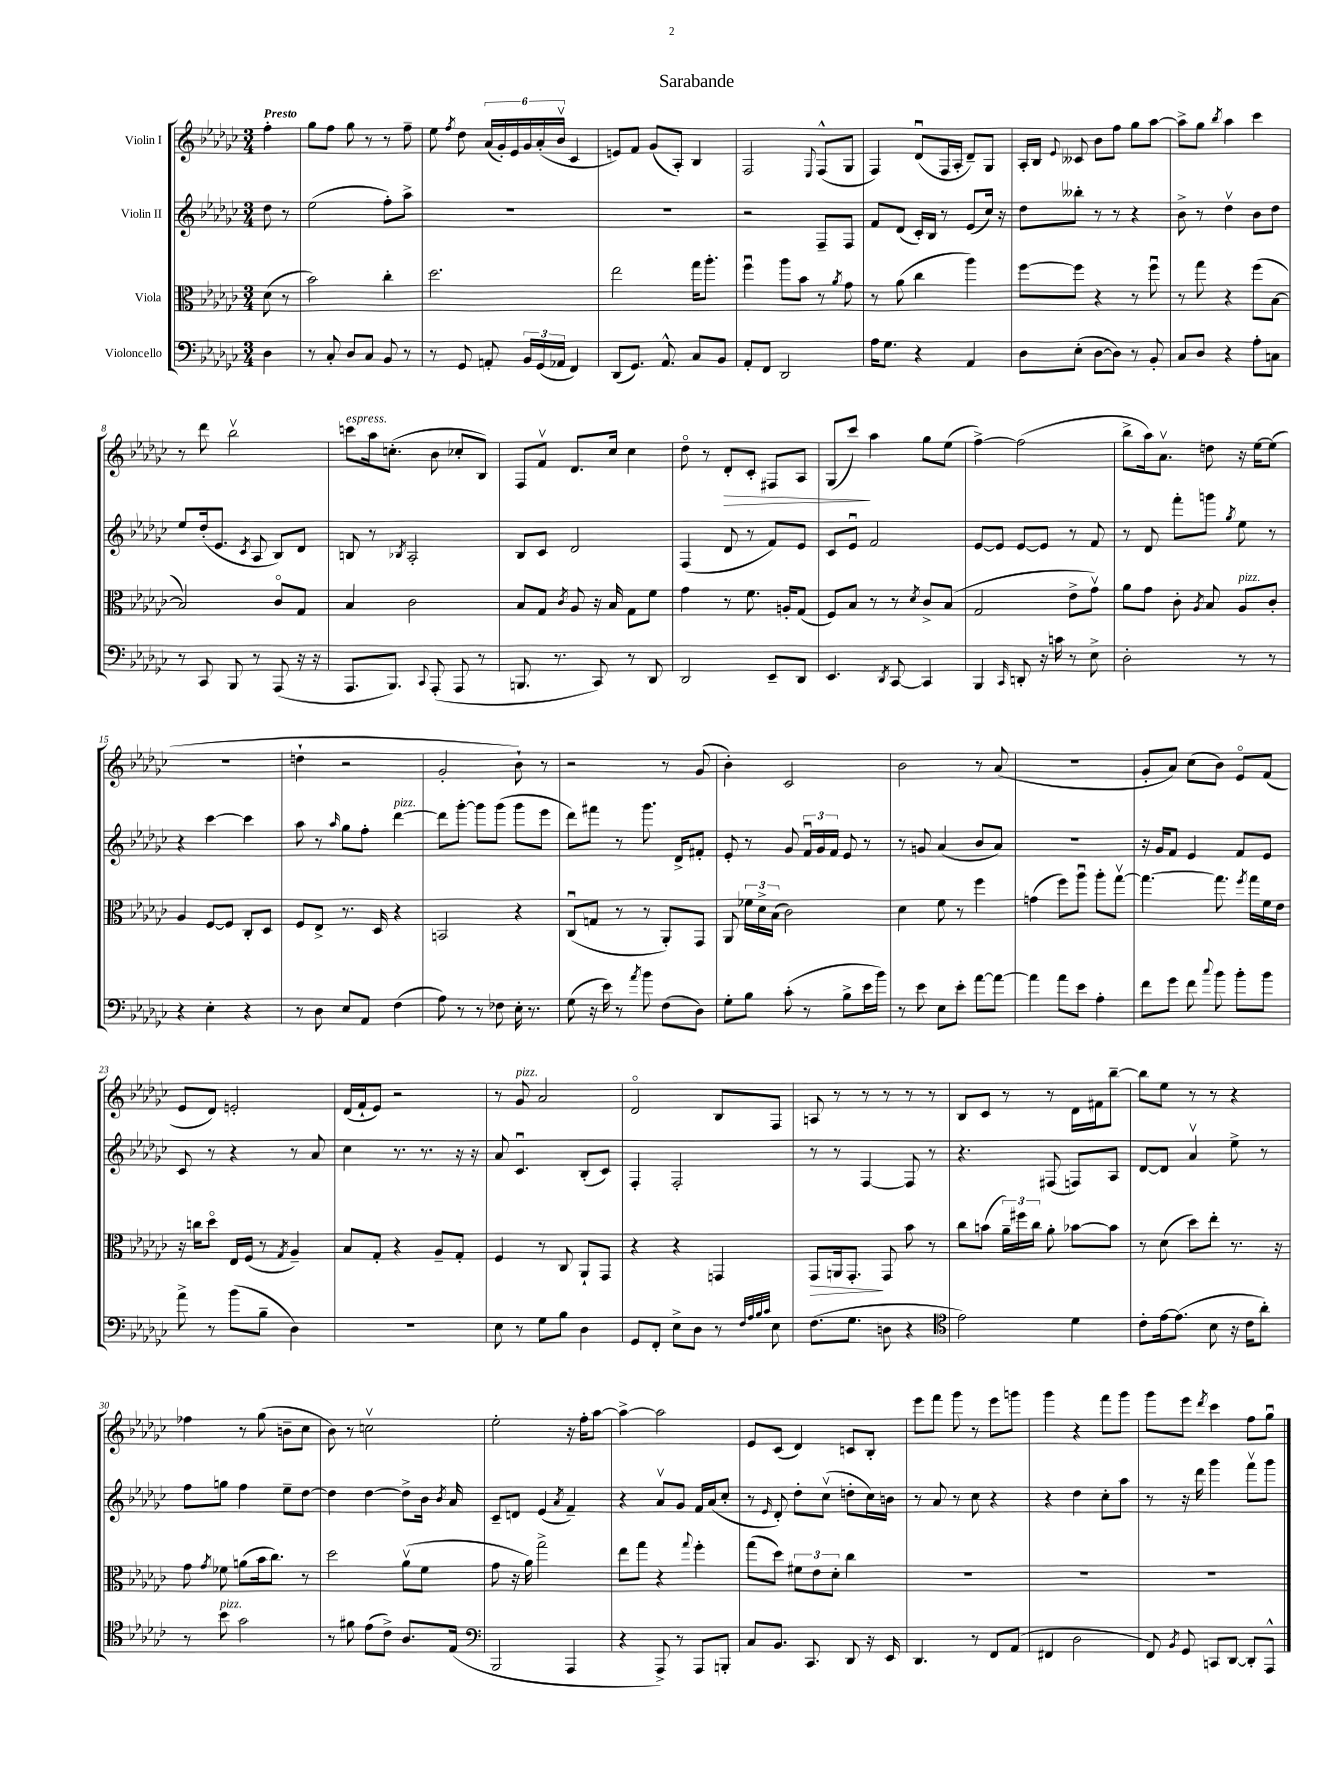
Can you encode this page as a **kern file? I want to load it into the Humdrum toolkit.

**kern	**kern	**kern	**kern
*staff4	*staff3	*staff2	*staff1
*clefF4	*clefC3	*clefG2	*clefG2
*k[b-e-a-d-g-c-]	*k[b-e-a-d-g-c-]	*k[b-e-a-d-g-c-]	*k[b-e-a-d-g-c-]
*M3/4	*M3/4	*M3/4	*M3/4
4D-	(8d-	8dd-	4ff'
.	8r	8r	.
=	=	=	=
8r	2b-)	(2ee-	8gg-
8C-'	.	.	8ff
8D-	.	.	8gg-
8C-	.	.	8r
8BB-	4cc-'	8ff')	8r
8r	.	8aa-^	8ff~
=	=	=	=
8r	2.dd-	2.r	8ee-
.	.	.	8qff
8GG-	.	.	8dd-
8AA'	.	.	(24a-
.	.	.	24g-')
.	.	.	24e-
24BB-	.	.	24g-
(24GG-	.	.	(24a-'
24AA-	.	.	24b-v
4FF)	.	.	4c-
=	=	=	=
(8DD-	2ee-	2.r	8e)
8.GG-)	.	.	8f
.	.	.	(8g-
8.AA-^^	.	.	.
.	.	.	8A-')
8C-	16gg-	.	4B-
.	8.aa-'	.	.
8BB-	.	.	.
=	=	=	=
8AA-'	4ffu	2r	2F
8FF	.	.	.
2DD-	8aa-	.	.
.	8b-	.	.
.	.	.	8qqE-
.	8r	8F~	(8F^^
.	8qa-	.	.
.	8g-	8F	8G-
=	=	=	=
16A-	8r	8f	4F)
8.G-	.	.	.
.	(8a-	(8d-	.
4r	4cc-	16c-')	(8d-u
.	.	16B-	.
.	.	8r	16F
.	.	.	16A-'
4AA-	4aa-)	(8e-	8d-~)
.	.	16cc-)	8G-
.	.	16r	.
=	=	=	=
8D-	[8ff	8dd-	16A-'
.	.	.	16B-
.	.	.	8qqe-
(8E-'	8ff]	8bb--'	8c--
[8D-	4r	8r	8b-
8D-])	.	8r	8ff
8r	8r	4r	8gg-
8BB-'	8ffu	.	[8aa-
=	=	=	=
8C-	8r	8b-^	8aa-^]
8D-	8gg-	8r	8gg-
.	.	.	8qbb-
4r	4r	4dd-v	4aa-
8A-'	(8ff	8b-	4ccc-
8C	[8B-	8dd-	.
=	=	=	=
8r	2B-])	8ee-	8r
8CC-	.	(16dd-'	8ddd-
.	.	8.e-	.
8BBB-	.	.	2bb-v
.	.	8qc-	.
8r	.	8A-	.
(8AAA-	8c-o	8B-)	.
16r	8G-	8d-	.
16r	.	.	.
=	=	=	=
8.AAA-	4B-	8B	8ccc
.	.	8r	16aa-
8.BBB-)	.	.	(8.cc'
.	.	8qB-	.
.	2c-	2A-'	.
8qqCC-	.	.	.
(8AAA-'	.	.	8b-
8AAA-	.	.	8cc-'
8r	.	.	8B-)
=	=	=	=
8.BBB	8B-	8B-	8F
.	8G-	8c-	8fv
8.r	.	.	.
.	8qc-	.	.
.	8A-	2d-	8.d-
8CC-)	16r	.	.
.	16B-	.	16cc-
8r	8G-	.	4cc-
8DD-	8f	.	.
=	=	=	=
2DD-	4g-	(4F	8dd-o
.	.	.	8r
.	8r	8d-	8d-'
.	8.f	8r	8c-'
8EE-~	.	8f)	8F#
.	16A'	.	.
8DD-	(8G-	8e-	8A-
=	=	=	=
4.EE-	8F)	8c-	(8G-
.	8B-	8e-u	8ccc-)
.	8r	2f	4aa-
8qDD-	.	.	.
[8CC-	8r	.	.
.	8qd-	.	.
4CC-]	8c-^	.	8gg-
.	(8B-	.	(8ee-
=	=	=	=
4BBB-	2G-	[8e-	[4ff^)
.	.	8e-]	.
16qqCC-	.	.	.
8DD'	.	[8e-	(2ff]
16r	.	8e-]	.
16c	.	.	.
8r	8e-^	8r	.
8E-^	8g-v)	8f	.
=	=	=	=
2D-'	8a-	8r	8bb-^
.	8g-	8d-	16aa-)
.	.	.	8.a-v
.	8c-'	8fff'	.
.	8qA-	.	.
.	8B-	8ggg	8dd
.	.	8qgg-	.
8r	8A-	8ee-	16r
.	.	.	[16ee-
8r	8c-'	8r	(8ee-]
=	=	=	=
4r	4A-	4r	2.r
4E-'	[8F	[4ccc-	.
.	8F]	.	.
4r	8C-'	4ccc-]	.
.	8D-	.	.
=	=	=	=
8r	8F	8aa-	4dd`
8D-	8E-^	8r	.
.	.	16qqaa-	.
8E-	8.r	8gg-	2r
8AA-	.	8ff'	.
.	16D-	.	.
(4F	4r	[4ddd-	.
=	=	=	=
8A-)	2BB	8ddd-]	2g-'
8r	.	[8ggg-'	.
8r	.	8ggg-]	.
8F-	.	(8ggg-	.
16E-'	4r	8ggg-	8b-`)
8.r	.	.	.
.	.	8eee-	8r
=	=	=	=
(8G-	(8C-u	8ddd-)	2r
16r	8G	8fff#	.
16e-)	.	.	.
8r	8r	8r	.
8qa-	.	.	.
8b-	8r	8.ggg-	.
(8F	8AA-')	.	8r
.	.	16d-^	.
8D-)	8GG-	8f#'	(8g-
=	=	=	=
8G-'	8AA-	8e-'	4b-')
8B-	24f-	8r	.
.	24d-^	.	.
.	(24B-	.	.
(8c-'	2c-)	8g-	2c-
8r	.	24fu	.
.	.	24g-	.
.	.	24f	.
8B-^	.	8e-	.
16e-	.	8r	.
16b-)	.	.	.
=	=	=	=
8r	4d-	8r	2b-
8e-	.	8g	.
8E-	8f	(4a-	.
8e-'	8r	.	.
[8a-	4ff	8b-	8r
8a-_	.	8a-)	(8a-
=	=	=	=
4a-]	(4g	2.r	2.r
8a-	8ff)	.	.
8e-	8aa-u	.	.
4A-'	8aa-'	.	.
.	[8gg-v	.	.
=	=	=	=
8f	4.gg-_	16r	8g-'
.	.	16g-	.
8g-	.	8f	8a-)
8f	.	4e-	(8cc-
8qqcc-	.	.	.
8b-	8.gg-]	.	8b-)
8b-'	.	8f	8e-o
.	8qff	.	.
.	16gg-	.	.
8b-	16f	8e-	(8f
.	16e-	.	.
=	=	=	=
8a-^	16r	8c-	8e-
.	16cc	.	.
8r	8dd-o	8r	8d-)
(8b-	16E-	4r	2e'
.	(16F	.	.
8B-~	8r	.	.
.	8qG-	.	.
4D-)	4A-~)	8r	.
.	.	8a-	.
=	=	=	=
2.r	8B-	4cc-	(16d-
.	.	.	16f`
.	8G-'	.	8e-)
.	4r	8.r	2r
.	.	8.r	.
.	8A-~	.	.
.	8G-'	16r	.
.	.	16r	.
=	=	=	=
8E-	4F	8a-	8r
8r	.	4.c-u	8g-
8G-	8r	.	2a-
8B-	8C-	.	.
4D-	8AA-`	(8B-'	.
.	8GG-	8c-)	.
=	=	=	=
8GG-	4r	4F'	2d-o
8FF'	.	.	.
8E-^	4r	2F'	.
8D-	.	.	.
8r	4GG	.	8B-
32qqF	.	.	.
32qqA-	.	.	.
32qqB-	.	.	.
32qqc-	.	.	.
8E-	.	.	8F
=	=	=	=
(8.F	8GG-	8r	8A
.	16AA	8r	8r
8.G-	8.GG-'	.	.
.	.	[4F	8r
8D	8GG-	.	8r
4r	8b-	8F]	8r
.	8r	8r	8r
=	=	=	=
*clefC4	*	*	*
2e-)	8cc-	4.r	8B-
.	(8b	.	8c-
.	24a-~)	.	8r
.	24ff#	.	.
.	24cc-	.	.
.	8a-'	(8F#	8r
4d-	[8b-	8F)	16d-
.	.	.	16f#
.	8b-]	8A-	[8bb-~
=	=	=	=
8c-'	8r	[8d-	8bb-]
[16e-	(8d-	8d-]	8ee-
(8.e-]	.	.	.
.	8dd-)	4a-v	8r
8B-	8ee-'	.	8r
16r	8.r	8ee-^	4r
16c-	.	.	.
8a-')	.	8r	.
.	16r	.	.
=	=	=	=
8r	8g-	8ff	4ff-
.	8qg-	.	.
8b-	8f-	8gg	.
2g-	(8a	4ff	8r
.	16b-	.	(8gg-
.	8.cc-)	.	.
.	.	8ee-~	8b~
.	8r	[8dd-	8cc-
=	=	=	=
8r	2dd-	4dd-]	8b-)
8f#	.	.	8r
(8e-	.	[4dd-	2ccv
8c-^)	.	.	.
8.A-	(8a-v	8dd-^]	.
.	8f	16b-	.
.	.	8qb-	.
(16E-	.	16a-	.
=	=	=	=
*clefF4	*	*	*
2BBB-	8g-	8c-~	2ee-'
.	16r	8d	.
.	16a-)	.	.
.	2gg-^	(4e-	.
.	.	8qa-	.
4AAA-	.	4f~)	16r
.	.	.	16ff'
.	.	.	[8aa-
=	=	=	=
4r	8ee-	4r	4aa-^_
.	8gg-	.	.
8AAA-^)	4r	8a-v	2aa-]
8r	.	8g-	.
.	8qqgg-	.	.
8AAA-	4ff'	16f	.
.	.	(16a-	.
8BBB'	.	8cc-'	.
=	=	=	=
8C-	(8gg-	8r	8e-
.	.	16qqe-	.
8.BB-	8dd-)	8d-')	(8c-
.	12f#	8dd-'	4d-)
8.CC-	.	.	.
.	12e-	.	.
.	.	(8cc-v	.
.	12d-'	.	.
8DD-	4cc-	8dd'	8c
16r	.	16cc-)	8B-'
16EE-	.	16b	.
=	=	=	=
4.DD-	2.r	8r	8eee-
.	.	8a-	8fff
.	.	8r	8ggg-
8r	.	8cc-	8r
8FF	.	4r	8eee-
(8AA-	.	.	8ggg
=	=	=	=
4FF#	2.r	4r	4ggg-
2D-	.	4dd-	4r
.	.	8cc-'	8fff
.	.	8aa-	8ggg-
=	=	=	=
8FF)	2.r	8r	8ggg-
8qBB-	.	.	.
8GG-	.	16r	8eee-
.	.	16ddd-	.
.	.	.	8qddd-
8CC	.	4ggg-	4ccc-
[8DD-	.	.	.
8DD-']	.	8fffv	8ff
8AAA-^^	.	8ggg-	8gg-u
==	==	==	==
*-	*-	*-	*-
